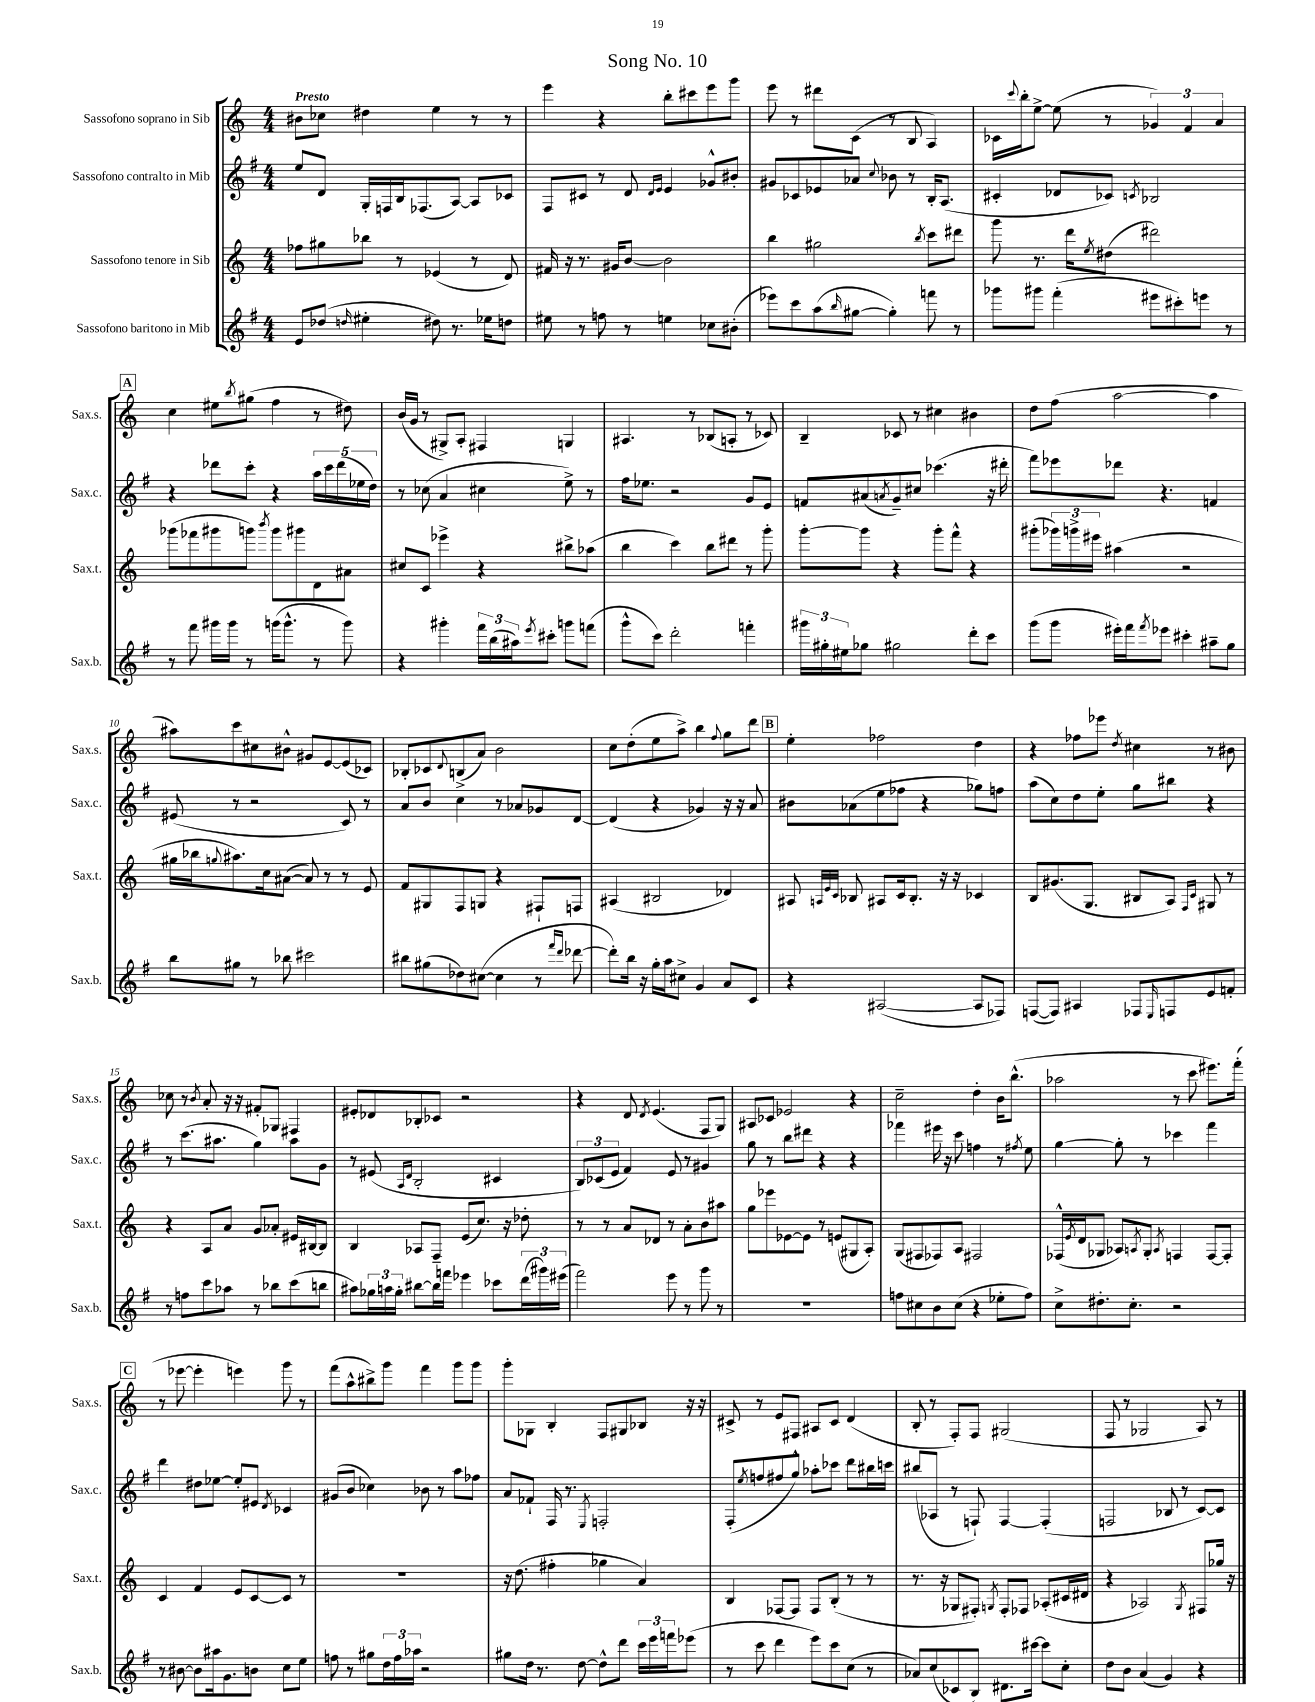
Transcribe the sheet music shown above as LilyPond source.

\header { title = "Song No. 10" }
<<
\new StaffGroup <<
\new Staff = "s0" \with { instrumentName = "Sassofono soprano in Sib" shortInstrumentName = "Sax.s." } {
    \clef treble \key c \major \numericTimeSignature \time 4/4 \tempo "Presto"
    bis'8 ces''8 dis''4 e''4 r8 r8 |
    e'''4 r4 b''8-. cis'''8 e'''8 g'''8 |
    e'''8 r8 dis'''8 c'8( r8 b8 a4) |
    ces'16 \appoggiatura { c'''8 } b''16-. e''8~-> e''8( r8 \tuplet 3/2 { ges'4) f'4 a'4 } |
    \mark \markup { \box "A" } c''4 eis''8 \acciaccatura { b''8 } gis''8( f''4 r8 dis''8) |
    b'16( g'16 r8 gis8->) a8-. fis4 g4 |
    ais4. r8 bes8( a8-. r8 ces'8) |
    b4-- ces'8 r8 cis''4 bis'4 |
    d''8 f''8( a''2~ a''4 |
    ais''8) c'''8 cis''8 bis'8-^ gis'8 e'8~ e'8( ces'8) |
    bes8-. ces'8 \appoggiatura { d'8 } b8( a'8) b'2 |
    c''8 d''8-.( e''8 a''8->) b''4 \appoggiatura { f''8 } g''8 d'''8 |
    \mark \markup { \box "B" } e''4-. fes''2 d''4 |
    r4 fes''8 ees'''8 \acciaccatura { d''8 } cis''4 r8 bis'8 |
    ces''8 r8 \acciaccatura { b'8 } a'8-. r16 r16 fis'8-. ges8 fis4 |
    eis'8-. des'8 bes8-. ces'8 r2 |
    r4 d'8 \acciaccatura { d'8 } e'4.( f8 g8) |
    ais8 ces'8 ees'2 r4 |
    c''2-- d''4-. b'16 b''8.-^( |
    aes''2 r8 c'''8 eis'''8.) f'''16-.( |
    \mark \markup { \box "C" } r8 ees'''8~ ees'''4-. e'''4) g'''8 r8 |
    f'''8( a''8-^ bis''8->) g'''8 f'''4 g'''8 g'''8 |
    g'''8-. ges8 b4-. f8 gis8 bes8 r16 r16 |
    cis'8-> r8 e'8 fis8 ais8 cis'8 d'4( |
    b8-. r8 f8-.) f8 gis2( |
    f8 r8 ges2 a8) r8 \bar "|." |
}
\new Staff = "s1" \with { instrumentName = "Sassofono contralto in Mib" shortInstrumentName = "Sax.c." } {
    \clef treble \key g \major \numericTimeSignature \time 4/4
    e''8 d'8 g16-. f16 b16 fes8.( a8~) a8 ces'8 |
    fis8 cis'8 r8 d'8 \grace { d'16 e'16 } e'4 ges'8-^ bis'8-. |
    gis'8 ces'8 ees'8 aes'8 \appoggiatura { c''8 } bes'8 r8 b16-. a8.( |
    cis'4-. des'8 ces'8) \acciaccatura { c'8 } bes2 |
    \mark \markup { \box "A" } r4 des'''8 c'''8-. r4 \tuplet 5/4 { a''16 c'''16 des'''16( ees''16 d''16) } |
    r8 ces''8( a'4 cis''4 e''8->) r8 |
    fis''16 ees''8. r2 g'8 e'8 |
    f'8 ais'8( \acciaccatura { a'8 } g'8--) cis''8 ces'''4.( r16 dis'''16-. |
    fis'''8) ees'''8 des'''8 r4. f'4 |
    eis'8( r8 r2 c'8) r8 |
    a'8 b'8 c''4-> r8 aes'8 ges'8 d'8~ |
    d'4( r4 ges'4) r16 r16 a'8 |
    \mark \markup { \box "B" } bis'8 aes'8( e''8 fes''8 r4 ges''8) f''8 |
    a''8( c''8) d''8 e''8-. g''8 bis''8 r4 |
    r8 c'''8.( ais''8. g''4) ais''8 g'8 |
    r8 eis'8( \grace { a16 d'16 } b2-. cis'4 |
    \tuplet 3/2 { b8) ces'8( e'8 } fis'4) e'8 r8 gis'4 |
    g''8 r8 b''8 dis'''8 r4 r4 |
    fes'''4 eis'''16 r16 c'''8 f''4 r8 \acciaccatura { fis''8 } e''8 |
    g''4~ g''8-. r8 ces'''4 fis'''4 |
    \mark \markup { \box "C" } d'''4 dis''8 ees''8~ ees''8-. eis'8 \acciaccatura { d'8 } ces'4 |
    gis'8( b'8 ces''4) bes'8 r8 a''8 fes''8 |
    a'8 fes'8-! fis16 r8. \acciaccatura { e8 } f2-. |
    fis8-.( \acciaccatura { e''8 } f''8 fis''8 g''8-^) aes''8-. ces'''8 d'''8 bis''16 c'''16 |
    bis''8( aes8 r8 f8-!) f4~ f4-.( |
    f2 bes8 r8 c'8~) c'8 \bar "|." |
}
\new Staff = "s2" \with { instrumentName = "Sassofono tenore in Sib" shortInstrumentName = "Sax.t." } {
    \clef treble \key c \major \numericTimeSignature \time 4/4
    fes''8 gis''8 bes''8 r8 ees'4( r8 d'8) |
    fis'16 r16 r8. gis'16 b'8~ b'2 |
    b''4 gis''2 \acciaccatura { b''8 } c'''8 dis'''8 |
    g'''8 r8. d'''16 \acciaccatura { e''8 } dis''8( dis'''2) |
    \mark \markup { \box "A" } ges'''8( fes'''8 gis'''8 g'''8) \acciaccatura { b'''8 } g'''8 gis'''8 d'8 ais'8 |
    cis''8 c'8 ees'''4-> r4 bis''8-> aes''8( |
    b''4 c'''4) b''8 dis'''8 r8 g'''8-. |
    g'''8~-. g'''8 r4 g'''8-. f'''8-^ r4 |
    gis'''8-.( \tuplet 3/2 { ges'''16) g'''16-> eis'''16 } ais''4( r2 |
    gis''16 bes''16 \appoggiatura { g''8 } ais''8.) c''16 ais'8~( ais'8) r8 r8 e'8 |
    f'8 gis8 f8 g8 r4 fis8-! f8 |
    ais4( bis2 des'4) |
    \mark \markup { \box "B" } ais8 \grace { a32 e'32 c'32 } bes8 ais8 c'16 bes8.-. r16 r16 ces'4 |
    b8 gis'8.( g8. bis8 a8) \grace { f16 c'16 } gis8 r8 |
    r4 a8 a'8 g'8 aes'8-. eis'16 bis16~ bis8 |
    b4 aes8 f8-- e'8( c''8.) r16 des''8-. |
    r8 r8 a'8 des'8 r8 a'8-. b'8 ais''8 |
    g''8 ees'''8 ees'8~ ees'8 r8 e'8( gis8 a8-.) |
    g8( fis8 fes8) a8 fis2 |
    fes16-^( \acciaccatura { e'8 } d'16 ges8 aes8) \acciaccatura { a8 } ges8-. \acciaccatura { a8 } f4 f8~ f8-. |
    \mark \markup { \box "C" } c'4 f'4 e'8 c'8~ c'8 r8 |
    R1 |
    r16 d''8.( fis''4-. ges''4 a'4) |
    b4 fes8~ fes8 fes8 b8-.( r8 r8 |
    r8. r16 ges8 fis8-.) \acciaccatura { g8 } fis8-. fes8 aes8-.( cis'16 dis'16 |
    r4 aes2) \acciaccatura { g8 } fis8 ges''16 r16 \bar "|." |
}
\new Staff = "s3" \with { instrumentName = "Sassofono baritono in Mib" shortInstrumentName = "Sax.b." } {
    \clef treble \key g \major \numericTimeSignature \time 4/4
    e'8 des''8( \grace { d''16 } eis''4-. dis''8) r8. ees''16 d''8 |
    eis''8 r8 f''8 r8 e''4 ces''8 bis'8-.( |
    ees'''8) c'''8 a''8( \grace { b''16 } gis''8~ gis''4-.) f'''8 r8 |
    ges'''8 gis'''8 fis'''4-.( eis'''8 cis'''8-.) e'''8 r8 |
    \mark \markup { \box "A" } r8 fis'''8 gis'''16 gis'''16 r8 g'''16( g'''8.-^ r8 g'''8) |
    r4 gis'''4-. \tuplet 3/2 { fis'''16 b''16( ais''16) } \acciaccatura { e'''8 } cis'''8-. g'''8 f'''8( |
    g'''8-^ c'''8) d'''2-. f'''4-. |
    \tuplet 3/2 { gis'''16 gis''16-. eis''16 } ges''8 gis''2 d'''8-. c'''8 |
    g'''8( g'''8 eis'''16-.) fis'''16 \acciaccatura { fis'''8 } ees'''8 cis'''4-. ais''8-- g''8 |
    b''8 gis''8 r8 bes''8 cis'''2 |
    bis''8 gis''8( des''8) cis''8~( cis''4 r8 \grace { fis'''16 d'''16 } des'''8~ |
    des'''8-.) b''16 r16 g''16-. a''16 cis''8-> g'4 a'8 c'8 |
    \mark \markup { \box "B" } r4 ais2~( ais8 fes8) |
    f8~( f8) ais4 fes8 \grace { e16 } f8 e'8 f'8-. |
    r8 f''8 c'''8 aes''8 r8 bes''8 c'''8( b''8 |
    ais''8) \tuplet 3/2 { ges''16 a''16 ges''16-. } bis''8~ bis''16 f'''16 ees'''4 ces'''8 \tuplet 3/2 { d'''16( gis'''16) eis'''16( } |
    fis'''2) e'''8 r8 g'''8 r8 |
    R1 |
    f''8 cis''8 b'8 cis''8( r4 ees''8-. f''8) |
    c''8-> dis''8.-. c''8.-. r2 |
    \mark \markup { \box "C" } r8 bis'8~ bis'8 ais''16 g'8. b'8 c''8 e''8 |
    f''8 r8 gis''8 \tuplet 3/2 { d''16 f''16 aes''16 } r2 |
    gis''8 d''16 r8. d''8~ d''8-^ d'''8 \tuplet 3/2 { c'''16 e'''16 f'''16 } ees'''8( |
    r8 c'''8 d'''4 e'''8) c'''8 c''8( r8 |
    aes'8) c''8( ces'8 b8) dis'8. cis'''16~ cis'''8 c''8-. |
    d''8 b'8 a'4( g'4) r4 \bar "|." |
}
>>
>>
